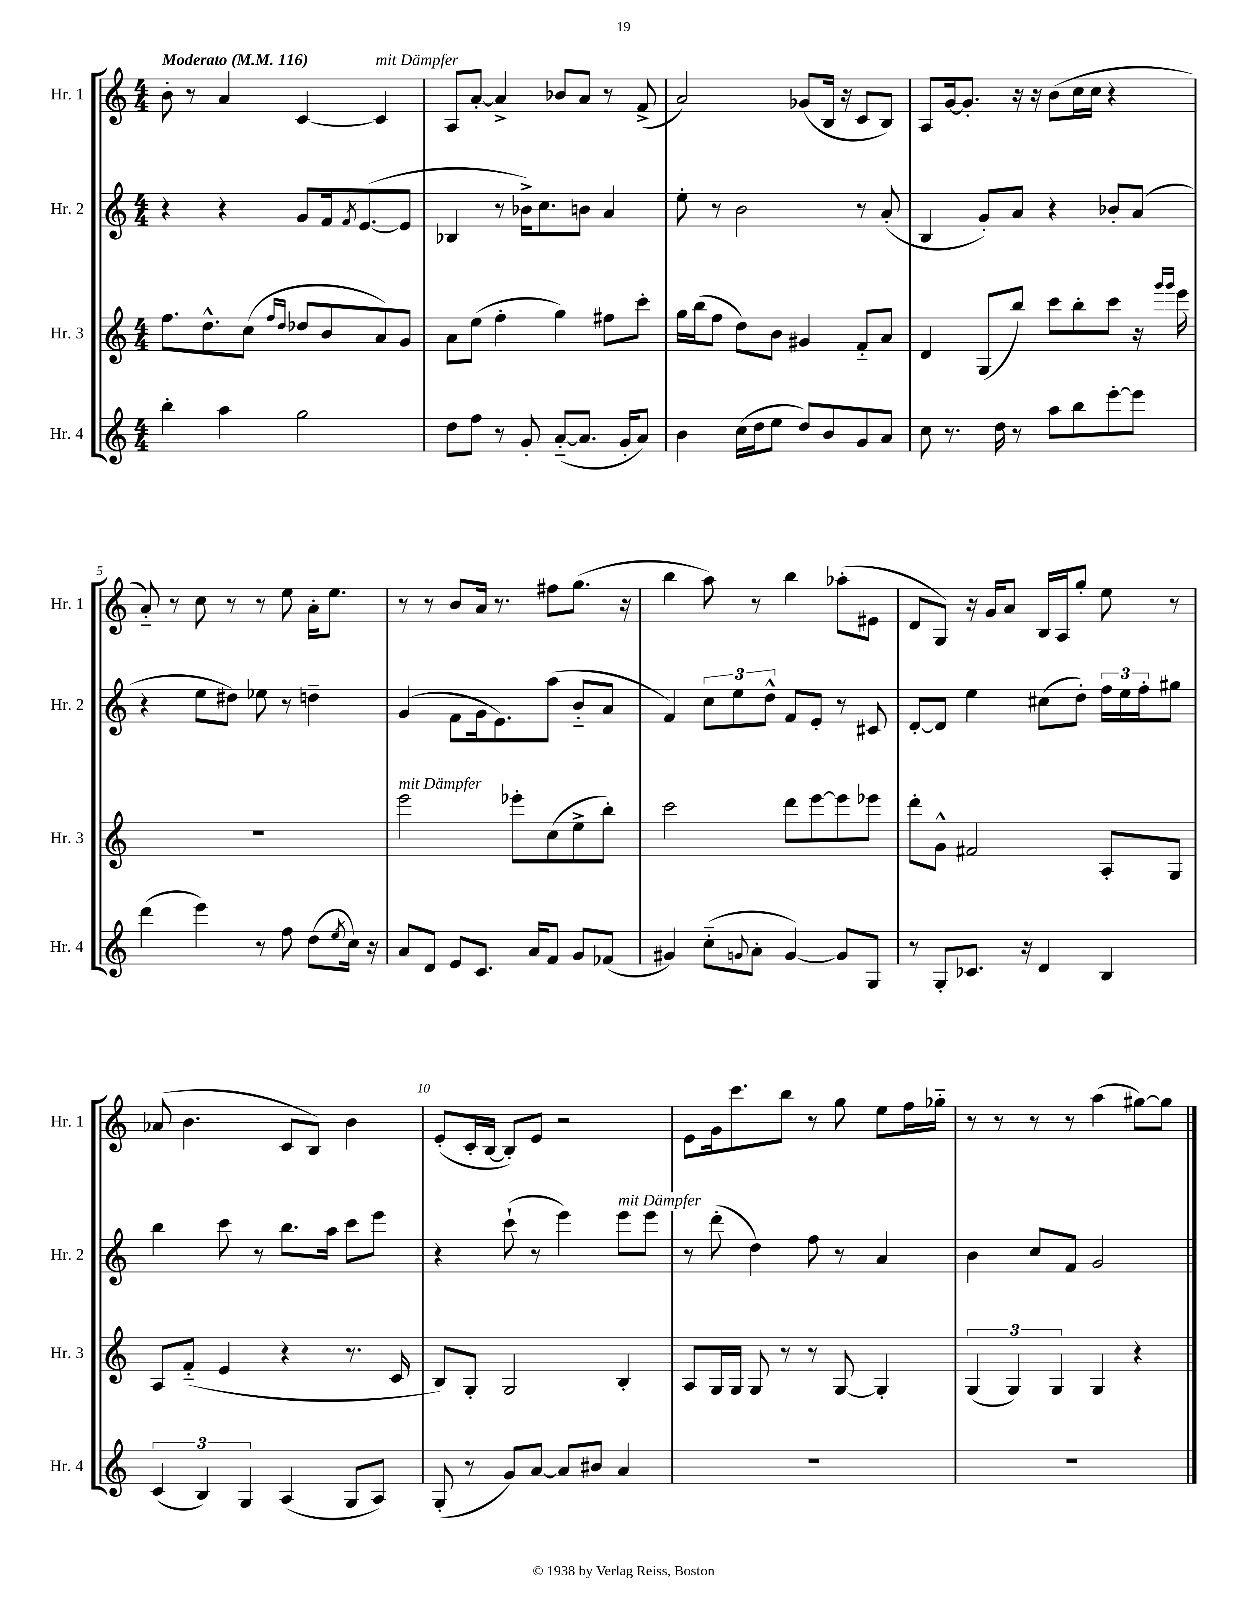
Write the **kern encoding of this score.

**kern	**kern	**kern	**kern
*staff4	*staff3	*staff2	*staff1
*clefG2	*clefG2	*clefG2	*clefG2
*k[]	*k[]	*k[]	*k[]
*M4/4	*M4/4	*M4/4	*M4/4
*MM116	*MM116	*MM116	*MM116
4bb'	8.ff	4r	8b'
.	.	.	8r
.	8.dd^^	.	.
4aa	.	4r	4a
.	(8cc	.	.
.	16qqff	.	.
.	16qqdd	.	.
2gg	8dd-	8g	[4c
.	8b	16f	.
.	.	8qf	.
.	.	([8.e	.
.	8a)	.	4c]
.	8g	8e]	.
=	=	=	=
8dd	8a	4B-	8A
8ff	(8ee	.	[8a'
8r	4ff'	8r	4a^]
8g'	.	16b-^)	.
.	.	8.cc	.
([8a'~	4gg)	.	8b-
8.a]	.	8b	8a
.	8ff#	4a	8r
16g'	.	.	.
8a)	8ccc'	.	(8f^
=	=	=	=
4b	16gg	8ee'	2a)
.	(16bb	.	.
.	8ff	8r	.
(16cc	8dd)	2b	.
16dd	.	.	.
8ee	8b	.	.
8dd)	4g#	.	(8g-
8b	.	.	16B
.	.	.	16r
8g	8f'~	8r	8c
8a	8a	(8a'	8B)
=	=	=	=
8cc	4d	4B	8A
8.r	.	.	[16g
.	.	.	8.g']
.	(8G	8g')	.
16dd	.	.	.
8r	8bb)	8a	16r
.	.	.	16r
8aa	8ccc	4r	(8b
8bb	8bb'	.	16cc
.	.	.	16cc
[8eee'	8ccc	8b-'	4r
8eee]	16r	(8a	.
.	16qqggg	.	.
.	16qqggg	.	.
.	16eee	.	.
=	=	=	=
(4ddd	1r	4r	8a'~)
.	.	.	8r
4eee)	.	8ee	8cc
.	.	8dd#)	8r
8r	.	8ee-	8r
8ff	.	8r	8ee
(8dd	.	4dd~	16a'
.	.	.	8.ee
8qee	.	.	.
16cc)	.	.	.
16r	.	.	.
=	=	=	=
8a	2eee	(4g	8r
8d	.	.	8r
8e	.	8f	8b
8.c	.	16g	16a
.	.	8.e)	8.r
.	8eee-'	.	.
16a	.	.	.
8f	(8cc	(8aa	8ff#
8g	8ee^	8b'~	(8.gg
(8f-	8bb')	8a	.
.	.	.	16r
=	=	=	=
4g#)	2ccc	4f)	4bb
(8cc'~	.	12cc	8aa)
.	.	12ee	.
8qqg	.	.	.
8a'	.	.	8r
.	.	12dd^^	.
[4g)	8ddd	8f	4bb
.	[8eee	8e'	.
8g]	8eee]	8r	(8aa-'
8G	8eee-	8c#	8e#
=	=	=	=
8r	8ddd'	[8d'	8d
8G'	8g^^	8d]	8G)
8.c-	2f#	4ee	16r
.	.	.	16g
.	.	.	8a
16r	.	.	.
4d	.	(8cc#	16B
.	.	.	16A
.	.	8dd')	8gg'
4B	8A'	24ff	8ee
.	.	24ee	.
.	.	24ff'	.
.	8G	8gg#	8r
=	=	=	=
(6c	8A	4bb	(8a-
.	(8f'~	.	4.b
6B)	.	.	.
.	4e	8ccc	.
6G	.	.	.
.	.	8r	.
(4A	4r	8.bb	8c
.	.	.	8B)
.	.	16aa	.
8G	8.r	8ccc	4b
8A)	.	8eee	.
.	16c	.	.
=	=	=	=
(8G'	8B)	4r	(8e'
8r	8G'	.	16c'
.	.	.	[16B
8g)	2G	(8ccc`	8B'])
[8a	.	8r	8e
8a]	.	4eee)	2r
8b#	.	.	.
4a	4B'	8eee	.
.	.	8eee	.
=	=	=	=
1r	8A	8r	8e
.	16G	(8ddd'	16g
.	16G	.	8.ccc
.	8G	4dd)	.
.	8r	.	8bb
.	8r	8ff	8r
.	[8G	8r	8gg
.	4G']	4a	8ee
.	.	.	16ff
.	.	.	16gg-'~
=	=	=	=
1r	(6G	4b	8r
.	.	.	8r
.	6G)	.	.
.	.	8cc	8r
.	6G	.	.
.	.	8f	8r
.	4G	2g	(4aa
.	4r	.	[8gg#)
.	.	.	8gg#]
==	==	==	==
*-	*-	*-	*-
